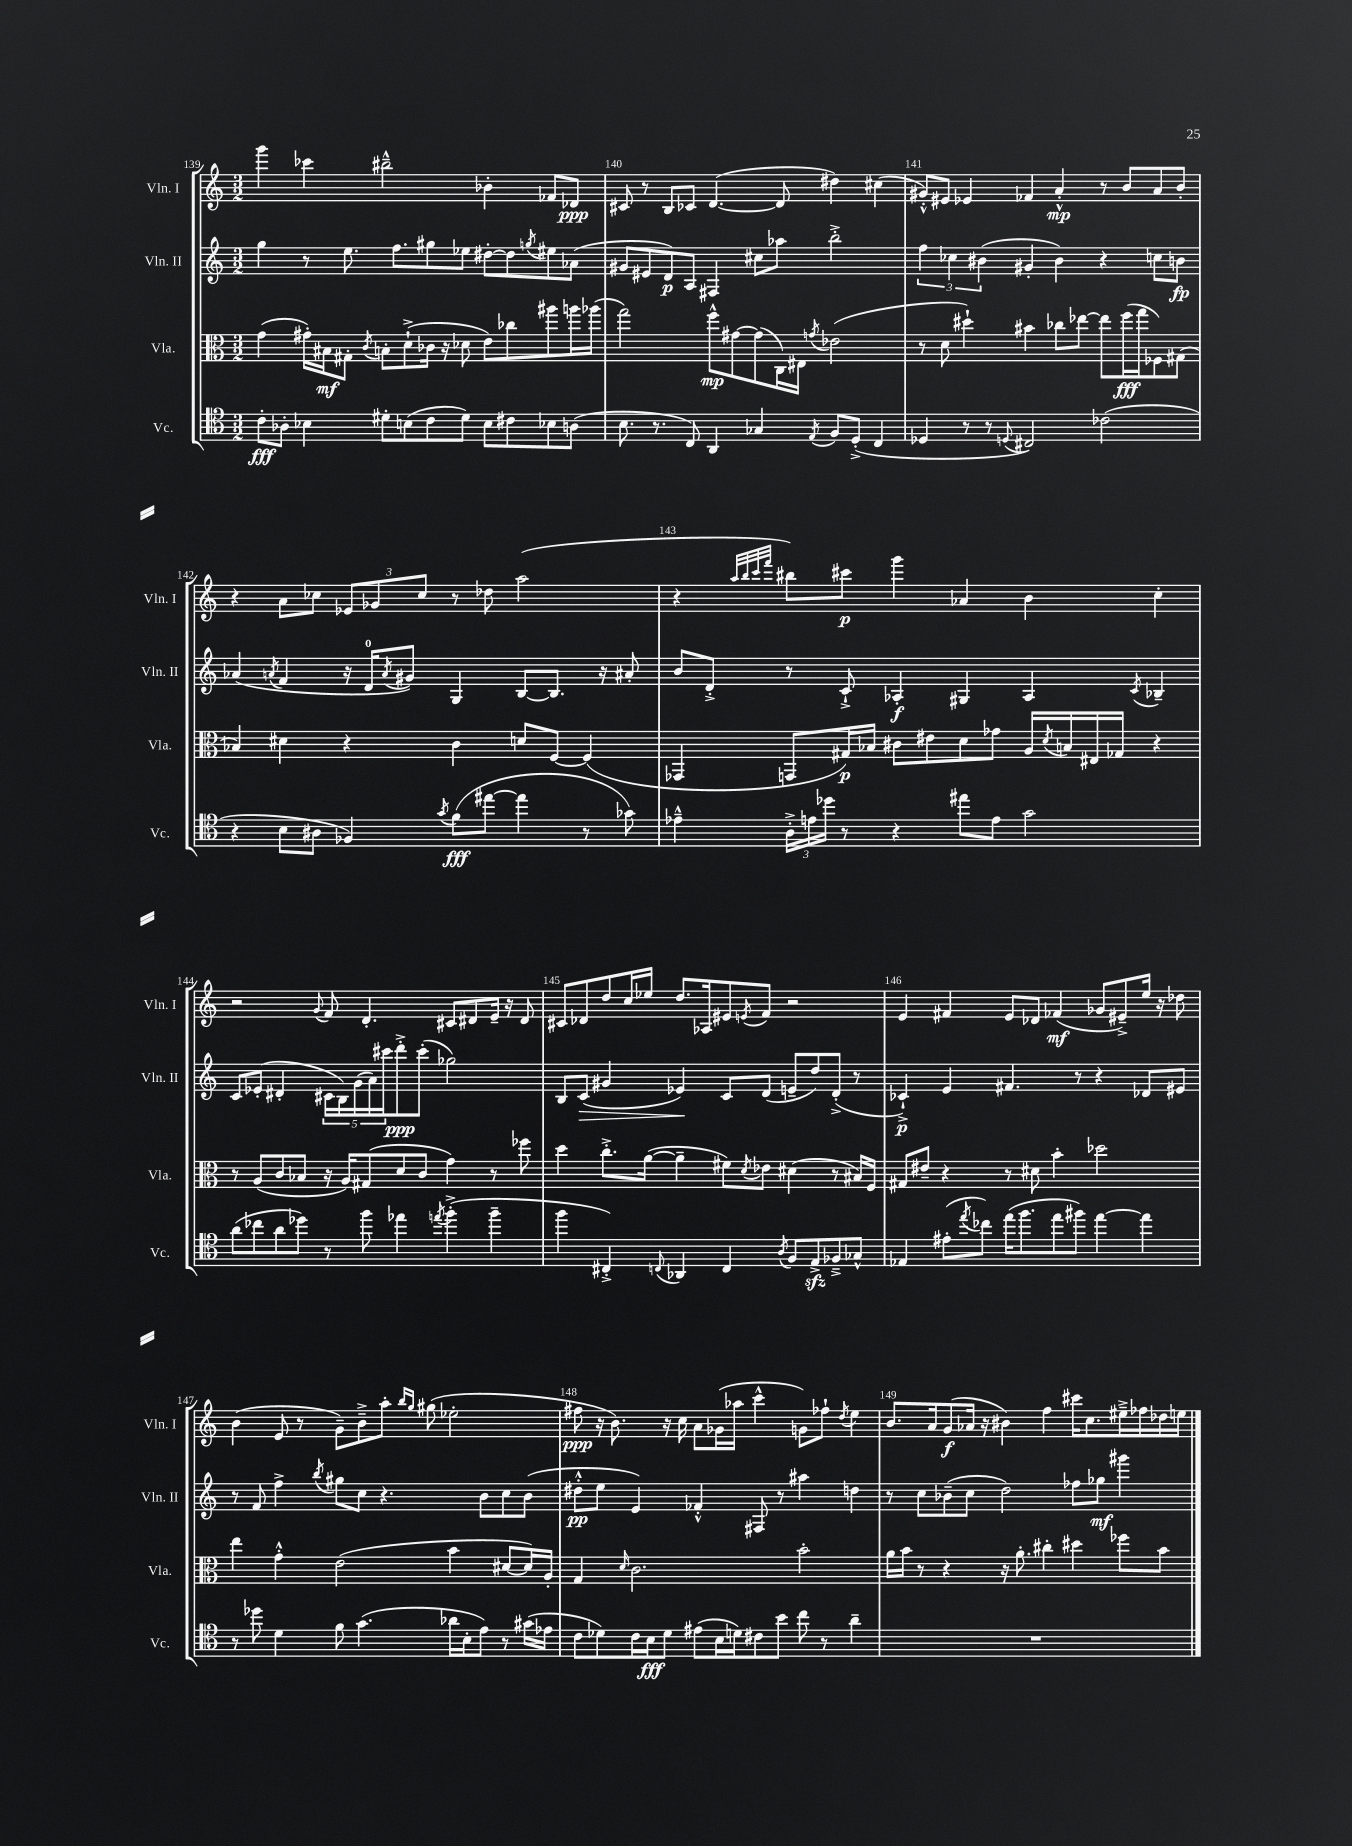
<<
\new StaffGroup <<
\new Staff = "s0" \with { instrumentName = "Vln. I" shortInstrumentName = "Vln. I" } {
    \clef treble \key c \major \numericTimeSignature \time 3/2
    g'''4 ces'''4 bis''2---^ bes'4-. fes'8 des'8\ppp |
    cis'8 r8 b8 ces'8 d'4.~( d'8 dis''4) cis''4( |
    gis'8-.-^) eis'8 ees'4 fes'4 a'4-.-^\mp r8 b'8 a'8 b'8-. |
    r4 a'8 ces''8 \tuplet 3/2 { ees'8 ges'8 ces''8 } r8 des''8 a''2( |
    r4 \grace { a''32 b''32 c'''32 f'''32 } bis''8) cis'''8\p g'''4 aes'4 b'4 c''4-. |
    r2 \appoggiatura { g'8 } f'8 d'4.-. cis'8 dis'8 e'16-- r16 dis'8 |
    cis'8 des'8 d''8 c''16 ees''16 d''8. aes16 eis'8 \acciaccatura { e'8 } f'8 r2 |
    e'4 fis'4 e'8 des'8 fes'4\mf( ges'8 eis'8--->) e''16 r16 des''8 |
    b'4( e'8 r8 g'8--) b'8---> a''8-. \grace { b''16 g''16 } gis''8( ees''2-. |
    fis''8\ppp r16 b'8.) r16 c''16 a'8 ges'16( aes''16 c'''4-^ g'8) fes''8-! \acciaccatura { d''8 } e''4 |
    b'8. a'16 g'8\f( aes'16 r16 bis'4) f''4 cis'''16 c''8. eis''16---> fes''16 des''16 e''16 \bar "|." |
}
\new Staff = "s1" \with { instrumentName = "Vln. II" shortInstrumentName = "Vln. II" } {
    \clef treble \key c \major \numericTimeSignature \time 3/2
    g''4 r8 e''8. f''8. gis''8 ees''8 dis''8~-. dis''8 \acciaccatura { g''8 } eis''8 aes'8( |
    gis'8 eis'8 d'8\p) a8 fis4 cis''8 aes''8 b''2-.-> |
    \tuplet 3/2 { f''4 ces''4 bis'4( } gis'4-. bis'4) r4 c''8 b'8\fp |
    aes'4( \acciaccatura { a'8 } f'4 r16 d'16-0 \acciaccatura { a'8 } gis'8) g4 b8~ b8. r16 ais'8-. |
    b'8 d'8-.-> r8 c'8-!-> aes4-.\f gis4 aes4 \acciaccatura { c'8 } bes4-- |
    c'8 ees'8-.( dis'4-. \tuplet 5/4 { cis'16 b16) g'16( a'16) cis'''16 } d'''8-.->\ppp cis'''8-.( ges''2) |
    b8 c'8\>( gis'4 ees'4\!) c'8 d'8( e'8-- d''8) d'8-.->( r8 |
    ces'4-!->\p) e'4 fis'4. r8 r4 des'8 eis'8 |
    r8 f'8 f''4-> \acciaccatura { b''8 } gis''8 c''8 r4. b'8 c''8 b'8( |
    dis''8-.-^\pp e''8 e'4) fes'4-.-^ fis8 r8 ais''4 d''4 |
    r8 c''8 bes'8--( c''8 d''2) fes''8 ges''8\mf gis'''4 \bar "|." |
}
\new Staff = "s2" \with { instrumentName = "Vla." shortInstrumentName = "Vla." } {
    \clef alto \key c \major \numericTimeSignature \time 3/2
    g'4( gis'16-.) bis16\mf gis8-. \acciaccatura { c'8 } b8-. d'8-!->( ces'16 r16 des'8 e'8) ces''8 ais''8 a''16 aes''16( |
    g''2) f''8-^\mp gis'8~ gis'8( c16) eis16 \acciaccatura { g'8 } ees'2( |
    r8 d'8 dis''4-!) bis'4 ces''8 ees''8~ ees''8 f''16\fff( g''16 fes8) gis8( |
    bes4) dis'4 r4 c'4 d'8 f8~ f4( |
    ges,4 g,8 gis16\p) bes16 cis'8 eis'8 d'8 ges'8 a16 \acciaccatura { d'8 } b16 eis16 ges16 r4 |
    r8 a8( c'8 bes8 r16 a16) gis8( d'8 c'8 g'4) r8 fes''8 |
    d''4 c''8.-.-> a'16~( a'4-- fis'8) \acciaccatura { d'8 } ees'8 dis'4( r8 bis16) f16 |
    gis8 eis'8-- r4 r8 dis'8 b'4-. des''2 |
    e''4 g'4-.-^ e'2( b'4 dis'8~ dis'16) a16-. |
    g4 \grace { d'16 } c'2. b'2-. |
    a'16 b'16 r8 r4 r16 a'8.-. cis''4-. dis''4 fes''8 b'8 \bar "|." |
}
\new Staff = "s3" \with { instrumentName = "Vc." shortInstrumentName = "Vc." } {
    \clef tenor \key c \major \numericTimeSignature \time 3/2
    c'8-.\fff aes8-. bes4 dis'8-. b8( c'8 dis'8) b8 cis'8 bes8 a8( |
    b8. r8. c8) a,4 ges4 \acciaccatura { e8 } f8 d8-.->( c4 |
    des4 r8 r8 \appoggiatura { d8 } cis2) ces'2( |
    r4 b8 ais8 fes4) \acciaccatura { g'8 } f'8\fff( eis''8~ eis''4 r8 ges'8) |
    ees'4---^ \tuplet 3/2 { a16-.-> e'16 des''16 } r8 r4 eis''8 e'8 g'2 |
    a'8( ces''8 a'8 des''8) r8 f''8 ees''4 \acciaccatura { e''8 } f''4-.->( f''4-- |
    f''4 cis4-.->) \appoggiatura { c8 } aes,4 c4 \acciaccatura { a8 } f8 e8->\sfz fes8---> ges8-^ |
    ees4 eis'8-.( \acciaccatura { e''8 } ces''8) e''16( f''8. e''8 fis''8) e''4~ e''4 |
    r8 des''8 d'4 f'8 g'4.( aes'16 b16-. e'8) r8 gis'16( ees'16 |
    c'8 des'8) c'16 b16\fff des'8 eis'8( b16 d'16) cis'8 b'8 c''8 r8 a'4-- |
    R1. \bar "|." |
}
>>
>>
\layout { \context { \Score currentBarNumber = #139 \override BarNumber.break-visibility = ##(#f #t #t) barNumberVisibility = #all-bar-numbers-visible } }
